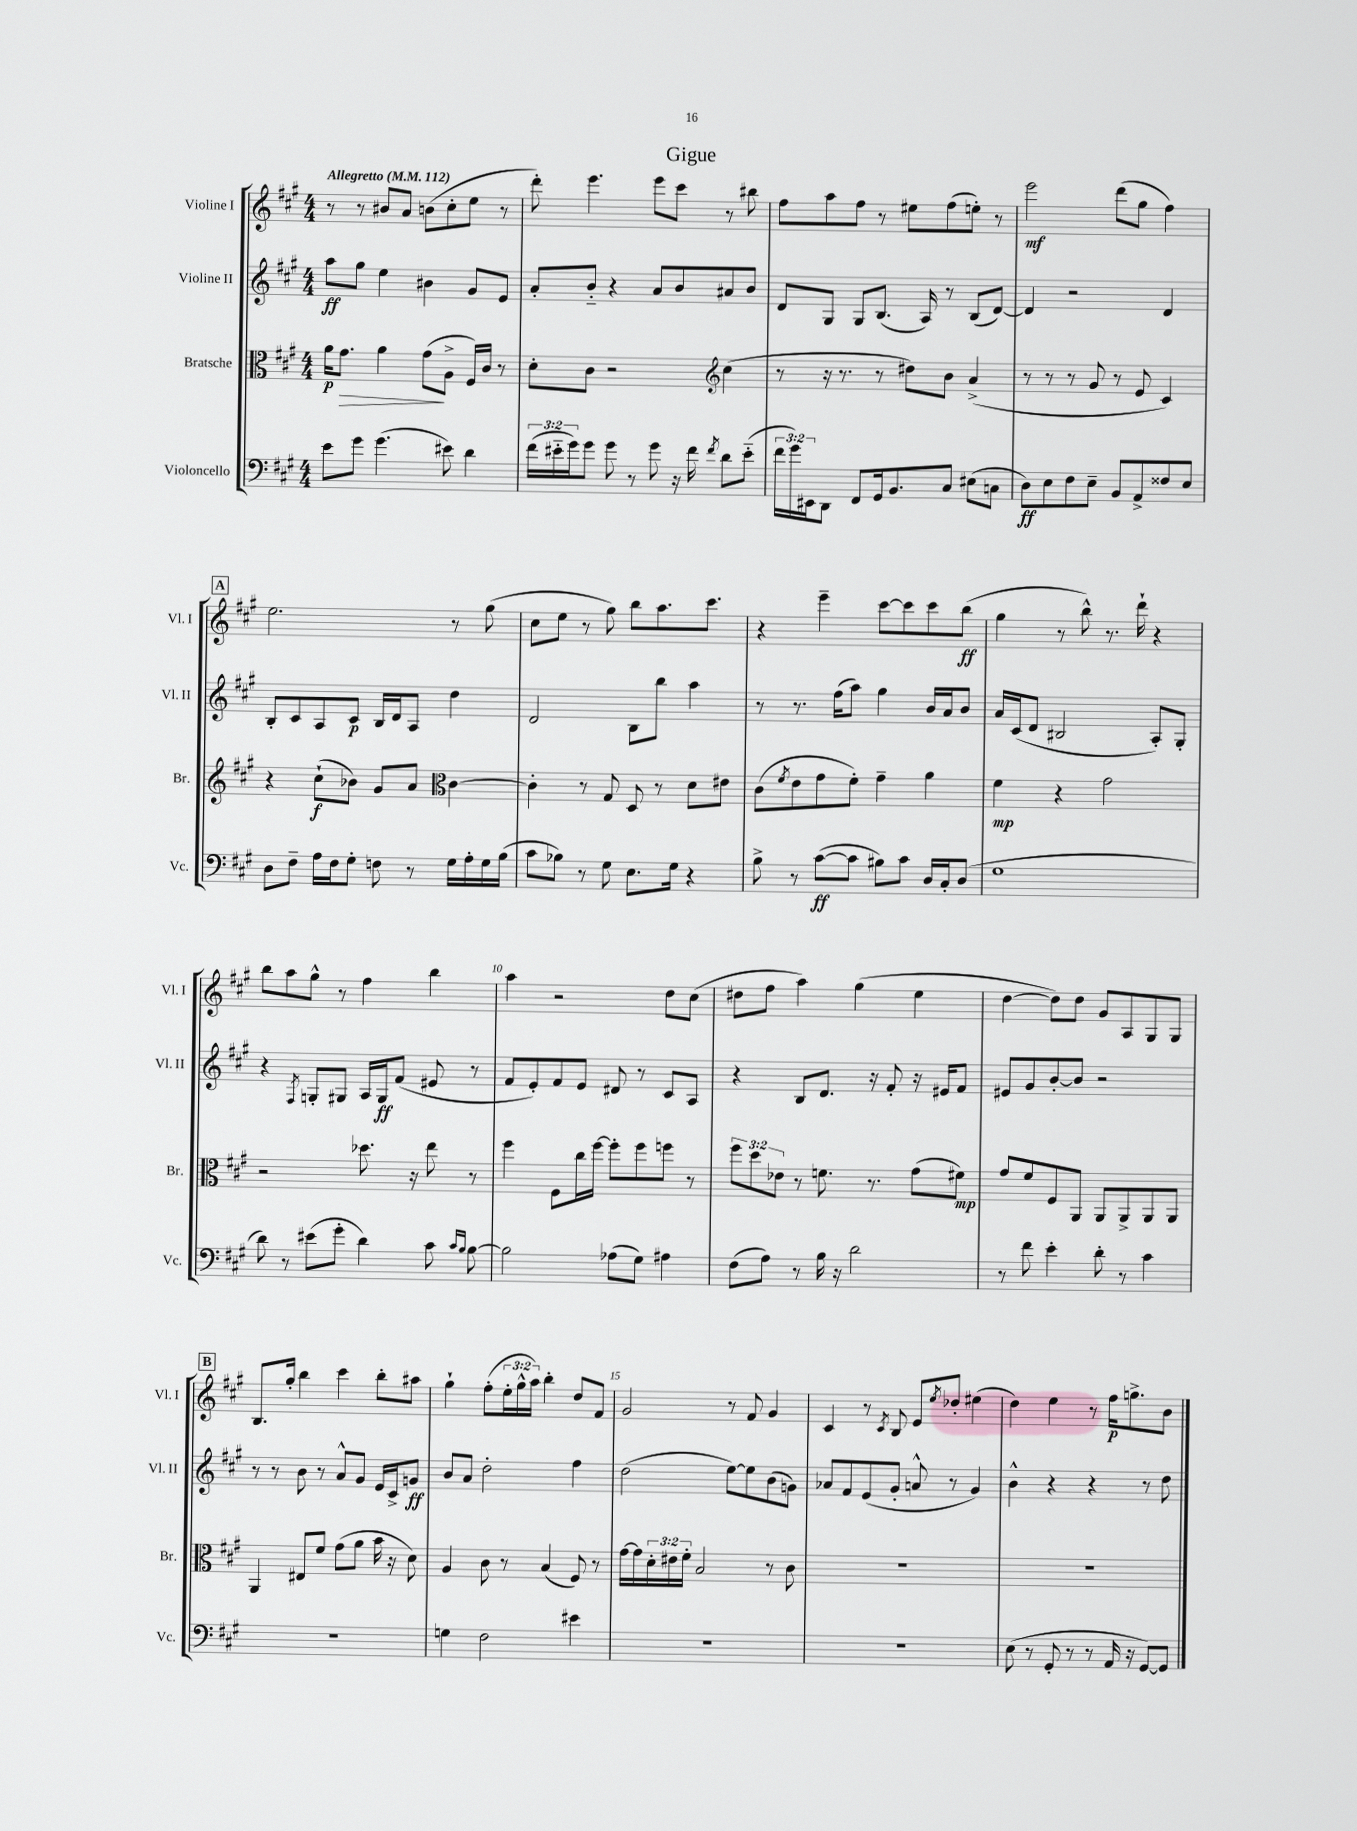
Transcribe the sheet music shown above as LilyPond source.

\header { title = "Gigue" }
<<
\new StaffGroup <<
\new Staff = "s0" \with { instrumentName = "Violine I" shortInstrumentName = "Vl. I" } {
    \clef treble \key a \major \numericTimeSignature \time 4/4 \override Staff.TupletNumber.text = #tuplet-number::calc-fraction-text \tempo "Allegretto" 4 = 112
    r8 r8 bis'8 a'8 b'8( cis''8-. e''8 r8 |
    d'''8-.) e'''4. e'''8 cis'''8 r8 bis''8 |
    fis''8 a''8 fis''8 r8 eis''8 fis''8( e''8-.) r8 |
    e'''2\mf d'''8( gis''8 fis''4) |
    \mark \markup { \box "A" } e''2. r8 gis''8( |
    cis''8 e''8 r8 gis''8) b''8 a''8. cis'''8. |
    r4 e'''4-- cis'''8~ cis'''8 cis'''8 b''8\ff( |
    gis''4 r8 b''8-^) r8. d'''16-! r4 |
    b''8 a''8 gis''8-^ r8 fis''4 b''4 |
    a''4 r2 d''8 cis''8( |
    dis''8 fis''8 a''4) gis''4( e''4 |
    d''4~ d''8) d''8 gis'8 a8 gis8 gis8 |
    \mark \markup { \box "B" } b8. gis''16-. b''4 cis'''4 b''8-. ais''8 |
    gis''4-! fis''8-.( \tuplet 3/2 { e''16-. gis''16-^ a''16) } b''4-. d''8 fis'8 |
    gis'2 r8 fis'8 gis'4 |
    cis'4 r8 \acciaccatura { cis'8 } b8 e'8 \acciaccatura { e''8 } des''8-. eis''4( |
    d''4) e''4 r8 fis''16\p g''8.-> b'8 \bar "|." |
}
\new Staff = "s1" \with { instrumentName = "Violine II" shortInstrumentName = "Vl. II" } {
    \clef treble \key a \major \numericTimeSignature \time 4/4
    a''8\ff gis''8 e''4 bis'4 gis'8 e'8 |
    a'8-. b'8-_ r4 a'8 b'8 ais'8 b'8 |
    d'8 gis8 gis8 b8.( a16) r8 b8( d'8~) |
    d'4 r2 d'4 |
    \mark \markup { \box "A" } b8-. cis'8 a8 cis'8\p b16 d'16 a8 d''4 |
    d'2 b8 b''8 a''4 |
    r8 r8. fis''16( a''8) gis''4 b'16 a'16 b'8 |
    a'16 cis'16( d'8 bis2 a8-.) gis8-. |
    r4 \acciaccatura { fis8 } g8-. gis8 a16 gis16\ff fis'8( eis'8 r8 |
    fis'8 e'8-.) fis'8 e'8 dis'8 r8 cis'8 a8 |
    r4 b8 d'8. r16 fis'8-. r16 eis'16 fis'8 |
    eis'8 gis'8 b'8~-. b'8 r2 |
    \mark \markup { \box "B" } r8 r8 b'8 r8 a'8-^ gis'8 e'16 cis'16-> g'8\ff |
    b'8 a'8 d''2-. fis''4 |
    d''2( e''8~) e''8 b'8( g'8) |
    aes'8 fis'8 e'8( gis'8-. a'8-^ r8 gis'4) |
    b'4-^ r4 r4 r8 d''8 \bar "|." |
}
\new Staff = "s2" \with { instrumentName = "Bratsche" shortInstrumentName = "Br." } {
    \clef alto \key a \major \numericTimeSignature \time 4/4 \override Staff.TupletNumber.text = #tuplet-number::calc-fraction-text
    a'16\p gis'8.\> a'4 gis'8\!( a8-> fis16) cis'16 r8 |
    d'8-. cis'8 r2 \clef treble cis''4( |
    r8 r16 r8. r8 dis''8) b'8 a'4->( |
    r8 r8 r8 gis'8 r8 e'8 cis'4) |
    \mark \markup { \box "A" } r4 cis''8-!\f( bes'8) gis'8 a'8 \clef alto cis'4~ |
    cis'4-. r8 gis8 d8 r8 d'8 eis'8 |
    cis'8( \acciaccatura { fis'8 } e'8 gis'8 fis'8-.) gis'4-- a'4 |
    fis'4\mp r4 gis'2 |
    r2 des''8. r16 e''8 r8 |
    fis''4 fis8 cis''16 fis''16~ fis''8-. fis''8 f''8 r8 |
    \tuplet 3/2 { fis''8 d''8 ees'8 } r8 f'8. r8. gis'8( fis'8\mp) |
    gis'8 fis'8 fis8 a,8 a,8 a,8-> a,8 a,8 |
    \mark \markup { \box "B" } a,4 eis8 fis'8 gis'8( a'8 b'16 r16 d'8) |
    a4 cis'8 r8 b4( fis8) r8 |
    gis'16~ gis'16 \tuplet 3/2 { d'16-. eis'16 fis'16-. } b2 r8 cis'8 |
    R1 |
    R1 \bar "|." |
}
\new Staff = "s3" \with { instrumentName = "Violoncello" shortInstrumentName = "Vc." } {
    \clef bass \key a \major \numericTimeSignature \time 4/4 \override Staff.TupletNumber.text = #tuplet-number::calc-fraction-text
    e'8 gis'8 gis'4.( eis'8) d'4 |
    \tuplet 3/2 { fis'16( eis'16-_ gis'16) } gis'8 gis'8 r8 gis'8 r16 fis'16 \acciaccatura { fis'8 } d'8 eis'8-_( |
    \tuplet 3/2 { fis'16 gis'16) eis,16 } d,8 fis,8 gis,16 b,8. cis8 eis8( c8 |
    d8\ff) e8 fis8 e8-- b,8 a,8-> fisis8 e8 |
    \mark \markup { \box "A" } d8 fis8-- a16 fis16 gis8-. f8 r8 gis16 a16-. gis16 b16( |
    cis'8 bes8) r8 gis8 e8. gis16 r4 |
    b8-> r8 cis'8~\ff( cis'8 bis8) cis'8 d16 cis16-. d8( |
    gis1 |
    d'8) r8 eis'8( gis'8-. d'4) cis'8 \grace { cis'16 b16 } b8~ |
    b2 aes8( gis8) ais4 |
    fis8( a8) r8 b16 r16 d'2 |
    r8 fis'8 e'4-. d'8-. r8 cis'4 |
    \mark \markup { \box "B" } R1 |
    g4 fis2 eis'4 |
    R1 |
    R1 |
    e8( r8 gis,8-. r8 r8 a,16 r16 gis,8~) gis,8 \bar "|." |
}
>>
>>
\layout { \context { \Score \override BarNumber.break-visibility = ##(#f #t #t) barNumberVisibility = #(every-nth-bar-number-visible 5) } }
